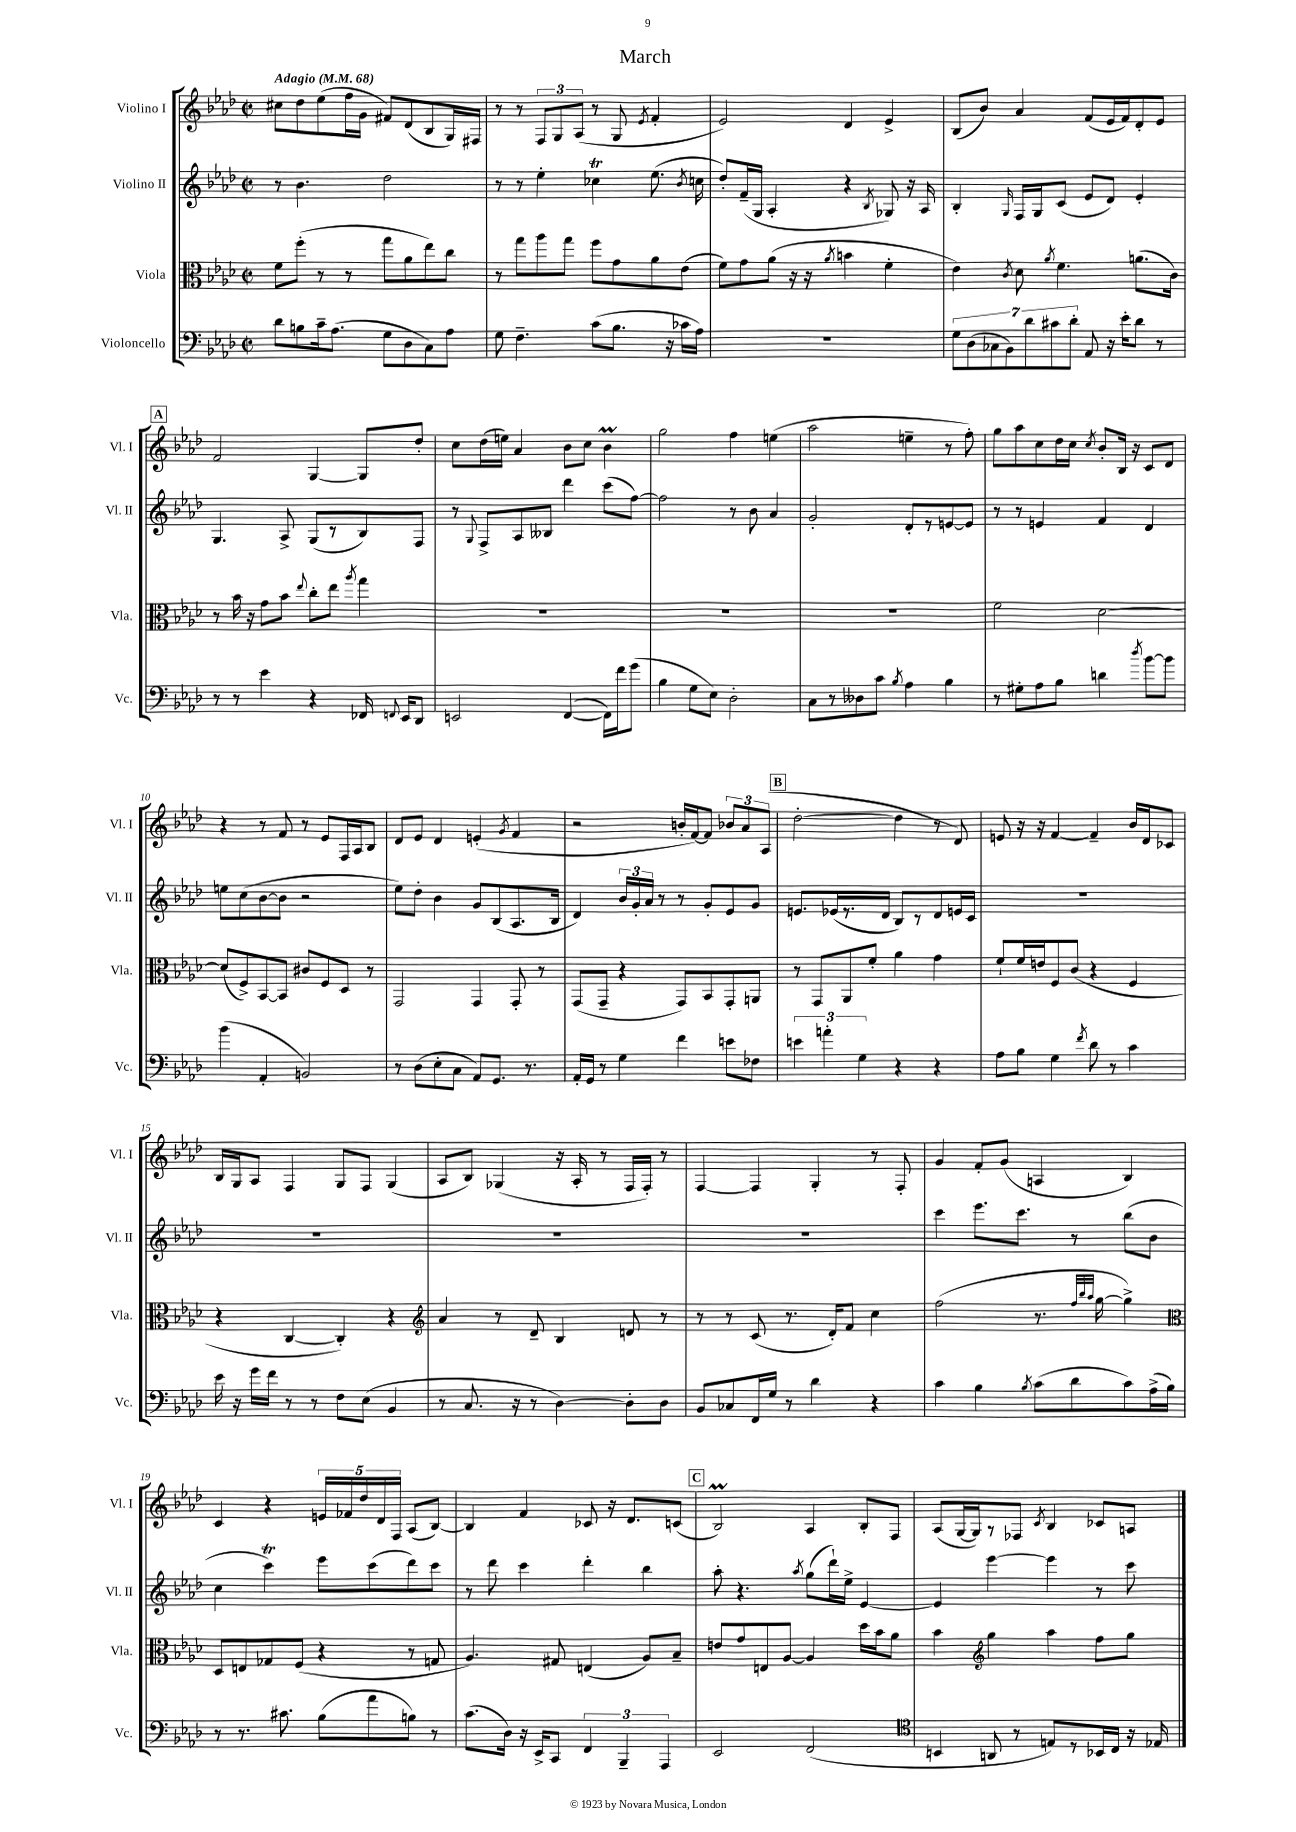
\header { title = "March" }
<<
\new StaffGroup <<
\new Staff = "s0" \with { instrumentName = "Violino I" shortInstrumentName = "Vl. I" } {
    \clef treble \key aes \major \defaultTimeSignature \time 2/2 \tempo "Adagio" 4 = 68
    \autoBeamOff cis''8[ des''8 ees''8( f''16 g'16] fis'8[) des'8( bes8 g16) fis16] |
    r8 r8 \tuplet 3/2 { f8[ g8 aes8]( } r8 g8 \acciaccatura { ees'8 } f'4-. |
    ees'2) des'4 ees'4-> |
    bes8[( bes'8]) aes'4 f'8[( ees'16 f'16) des'8-. ees'8] |
    \mark \markup { \box "A" } f'2 g4~ g8[ des''8]-. |
    c''8[ des''16( e''16]) aes'4 bes'8[ c''8] bes'4\prall |
    g''2 f''4 e''4( |
    aes''2 e''4-- r8 f''8-.) |
    g''8[ aes''8 c''8 des''16 c''16] \acciaccatura { c''8 } bes'8[-. bes16] r16 c'8[ des'8] |
    r4 r8 f'8 r8 ees'8[ f16 aes16 bes8] |
    des'8[ ees'8] des'4 e'4-.( \acciaccatura { g'8 } f'4 |
    r2 b'16[-. f'16~) f'8] \tuplet 3/2 { bes'8[ aes'8 aes8]( } |
    \mark \markup { \box "B" } des''2~-. des''4 r8 des'8) |
    e'8 r16 r16 f'4~ f'4-- bes'16[ des'16 ces'8] |
    bes16[ g16 aes8] f4 g8[ f8] g4( |
    aes8[ bes8]) ges4( r16 aes16-. r8 f16[ f16]-.) r8 |
    f4~ f4 g4-. r8 f8-. |
    g'4 f'8[-. g'8]( a4 bes4) |
    c'4 r4 \tuplet 5/4 { e'16[ fes'16 des''16 des'16 f16] } aes8[( bes8]~) |
    bes4 f'4 ces'8 r16 des'8.[ c'8]( |
    \mark \markup { \box "C" } bes2\prall) aes4 bes8[-. f8] |
    aes8[( g16~ g16) r8 fes8] \acciaccatura { c'8 } bes4 ces'8[ a8] \bar "|." |
}
\new Staff = "s1" \with { instrumentName = "Violino II" shortInstrumentName = "Vl. II" } {
    \clef treble \key aes \major \defaultTimeSignature \time 2/2
    \autoBeamOff r8 bes'4. des''2 |
    r8 r8 ees''4-. ces''4\trill ees''8.( \acciaccatura { bes'8 } c''16 |
    des''8[-.) f'16--( g16] aes4-. r4 \acciaccatura { bes8 } ges8) r16 aes16 |
    bes4-. \grace { g16 } f16[ g16 c'8]( ees'8[ des'8]) ees'4-. |
    \mark \markup { \box "A" } g4. aes8-> g8[( r8 bes8) f8] |
    r8 \appoggiatura { g8 } f8[-> aes8 beses8] des'''4 c'''8[( f''8]~) |
    f''2 r8 bes'8 aes'4 |
    g'2-. des'8[-. r8 e'8~ e'8] |
    r8 r8 e'4 f'4 des'4 |
    e''8[ c''8( bes'8~ bes'8] r2 |
    ees''8[) des''8]-. bes'4 g'8[ bes8( aes8. bes16] |
    des'4) \tuplet 3/2 { bes'16[ g'16-. aes'16] } r8 r8 g'8[-. ees'8 g'8] |
    \mark \markup { \box "B" } e'8.[ ees'16( r8. des'16] bes8[) r8 des'8 e'16 c'16] |
    R1 |
    R1 |
    R1 |
    R1 |
    c'''4 ees'''8.[ c'''8.] r8 bes''8[( bes'8] |
    c''4 c'''4\trill) ees'''8[ c'''8( des'''8) c'''8] |
    r8 des'''8 c'''4 des'''4-. bes''4 |
    \mark \markup { \box "C" } aes''8-. r4. \acciaccatura { aes''8 } g''8[( des'''16-!) ees''16]-> ees'4~ |
    ees'4 ees'''4~ ees'''4 r8 c'''8 \bar "|." |
}
\new Staff = "s2" \with { instrumentName = "Viola" shortInstrumentName = "Vla." } {
    \clef alto \key aes \major \defaultTimeSignature \time 2/2
    \autoBeamOff f'8[ f''8]-.( r8 r8 g''8[ aes'8 ees''8) c''8] |
    r8 g''8[ aes''8 g''8] f''8[ g'8 aes'8 ees'8]( |
    f'8[) g'8 aes'8]( r16 r16 \acciaccatura { aes'8 } b'4 f'4-. |
    ees'4) \acciaccatura { c'8 } des'8 \acciaccatura { aes'8 } f'4. a'8.[( c'16]) |
    \mark \markup { \box "A" } r8 bes'16 r16 g'8[ bes'8] \appoggiatura { ees''8 } c''8[-. ees''8] \acciaccatura { aes''8 } g''4 |
    R1 |
    R1 |
    R1 |
    f'2 des'2~ |
    des'8[( f8->) bes,8~ bes,8] cis'8[ f8 des8] r8 |
    g,2 g,4 g,8-. r8 |
    g,8[( g,8]-- r4 g,8[) bes,8 g,8-. a,8] |
    \mark \markup { \box "B" } r8 g,8[ aes,8 f'8]-. aes'4 g'4 |
    f'8[-! f'16 e'16 f8 c'8]( r4 f4 |
    r4 c4~ c4-.) r4 |
    \clef treble aes'4 r8 des'8-- bes4 d'8 r8 |
    r8 r8 c'8( r8. des'16[-.) f'8] c''4 |
    f''2( r8. \grace { f''32[ bes''32 aes''32] } g''16~ g''4->) |
    \clef alto des8[ e8 ges8 f8]( r4 r8 g8 |
    aes4.) gis8 e4( aes8[) bes8]-- |
    \mark \markup { \box "C" } e'8[ g'8 e8 aes8]~ aes4 des''16[ bes'16 aes'8] |
    bes'4 \clef treble g''4 aes''4 f''8[ g''8] \bar "|." |
}
\new Staff = "s3" \with { instrumentName = "Violoncello" shortInstrumentName = "Vc." } {
    \clef bass \key aes \major \defaultTimeSignature \time 2/2
    \autoBeamOff des'8[ b8 c'16-- aes8.]( g8[ des8 c8) aes8] |
    g8 f4.-- c'8[( bes8.] r16 ces'16[ aes16]) |
    R1 |
    \tuplet 7/4 { g8[ des8( ces8 bes,8) des'8 cis'8 des'8]-. } aes,8 r16 ees'16[-. des'8] r8 |
    \mark \markup { \box "A" } r8 r8 ees'4 r4 fes,16 \appoggiatura { f,8 } ees,16[ des,8] |
    e,2 f,4~( f,16[) f'16 g'8]( |
    bes4 g8[ ees8]) des2-. |
    c8[ r8 deses8 c'8] \acciaccatura { bes8 } aes4 bes4 |
    r8 gis8[-. aes8 bes8] d'4 \acciaccatura { des''8 } bes'8[~ bes'8] |
    bes'4( aes,4-. b,2) |
    r8 des8[( ees8-. c8] aes,8[) g,8.] r8. |
    aes,16[-. g,16] r8 g4 f'4 e'8[ fes8] |
    \mark \markup { \box "B" } \tuplet 3/2 { e'4 a'4-. g4 } r4 r4 |
    aes8[ bes8] g4 \acciaccatura { f'8 } des'8 r8 c'4 |
    ees'16 r16 g'16[ f'16] r8 r8 f8[ ees8]( bes,4 |
    r8 c8. r16 r8 des4~) des8[-. des8] |
    bes,8[ ces8 f,16 g16] r8 des'4 r4 |
    c'4 bes4 \acciaccatura { bes8 } c'8[( des'8 c'8) aes16->( bes16]) |
    r8 r8. cis'8. bes8[( aes'8 b8]) r8 |
    c'8.[( des16]) r16 ees,16[-> c,8] \tuplet 3/2 { f,4 bes,,4-- aes,,4 } |
    \mark \markup { \box "C" } ees,2 f,2( |
    \clef tenor b,4 a,8 r8 e8[) r8 bes,16 c16] r16 ees16 \bar "|." |
}
>>
>>
